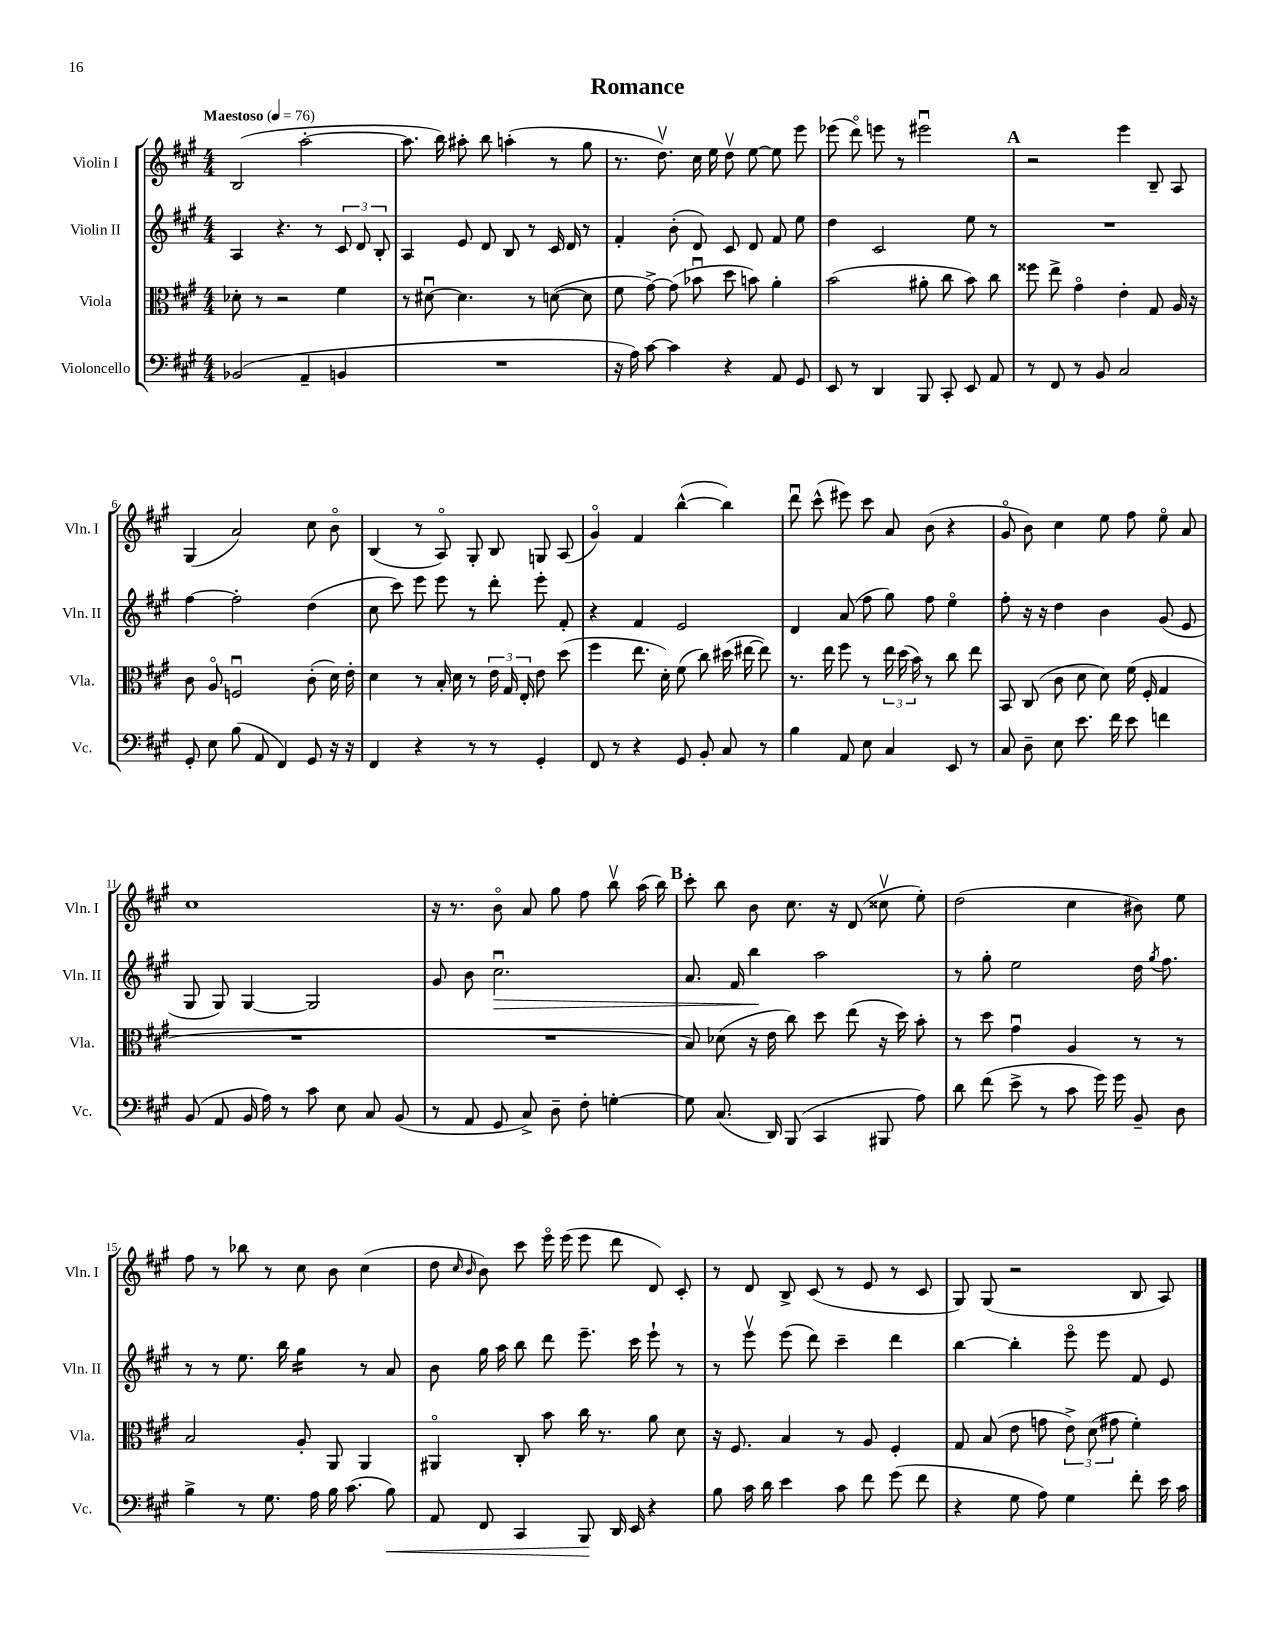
\header { title = "Romance" }
<<
\new StaffGroup <<
\new Staff = "s0" \with { instrumentName = "Violin I" shortInstrumentName = "Vln. I" } {
    \clef treble \key a \major \numericTimeSignature \time 4/4 \tempo "Maestoso" 4 = 76
    \autoBeamOff b2( a''2~-. |
    a''8. b''16) ais''8-. b''8 a''4-.( r8 gis''8 |
    r8. d''8.\upbow) cis''16 e''16 d''8\upbow e''8~ e''8 e'''8 |
    ees'''8( d'''8\flageolet) e'''8 r8 eis'''2\downbow |
    \mark \markup { \bold "A" } r2 e'''4 b8-- a8 |
    gis4( a'2) cis''8 b'8\flageolet |
    b4( r8 a8\flageolet) gis8-. b8 g8 a8( |
    gis'4\flageolet) fis'4 b''4~-^( b''4) |
    d'''8\downbow cis'''8-^( eis'''8) cis'''8 a'8 b'8( r4 |
    gis'8\flageolet b'8) cis''4 e''8 fis''8 e''8\flageolet a'8 |
    cis''1 |
    r16 r8. b'8\flageolet a'8 gis''8 fis''8 b''8\upbow a''16( b''16) |
    \mark \markup { \bold "B" } cis'''8-. b''8 b'8 cis''8. r16 d'8( cisis''8\upbow e''8-.) |
    d''2( cis''4 bis'8) e''8 |
    fis''8 r8 bes''8 r8 cis''8 b'8 cis''4( |
    d''8 \grace { cis''16 b'16 } b'8) cis'''8 e'''16\flageolet e'''16( e'''8 d'''8 d'8) cis'8-. |
    r8 d'8 b8-> cis'8( r8 e'8 r8 cis'8 |
    gis8) gis8( r2 b8 a8) \bar "|." |
}
\new Staff = "s1" \with { instrumentName = "Violin II" shortInstrumentName = "Vln. II" } {
    \clef treble \key a \major \numericTimeSignature \time 4/4
    \autoBeamOff a4 r4. r8 \tuplet 3/2 { cis'8 d'8 b8-. } |
    a4 e'8 d'8 b8 r8 cis'16 d'16 r8 |
    fis'4-. b'8-.( d'8) cis'8 d'8 fis'8 e''8 |
    d''4 cis'2 e''8 r8 |
    \mark \markup { \bold "A" } R1 |
    fis''4~ fis''2-. d''4( |
    cis''8 cis'''8) e'''8 e'''8 r8 d'''8-. e'''8-. fis'8-. |
    r4 fis'4 e'2 |
    d'4 a'8( fis''8 gis''8) fis''8 e''4\flageolet |
    fis''8-. r16 r16 d''4 b'4 gis'8( e'8 |
    gis8 gis8) gis4~ gis2 |
    gis'8 b'8 cis''2.\downbow\> |
    \mark \markup { \bold "B" } a'8. fis'16 b''4\! a''2 |
    r8 gis''8-. e''2 d''16 \acciaccatura { gis''8 } fis''8. |
    r8 r8 e''8. b''16 gis''4:16 r8 a'8 |
    b'8 gis''16 a''16 b''8 d'''8 e'''8.-- cis'''16 e'''8-! r8 |
    r8 e'''8\upbow e'''8( d'''8) cis'''4-- d'''4 |
    b''4~ b''4-. e'''8\flageolet e'''8 fis'8 e'8 \bar "|." |
}
\new Staff = "s2" \with { instrumentName = "Viola" shortInstrumentName = "Vla." } {
    \clef alto \key a \major \numericTimeSignature \time 4/4
    \autoBeamOff des'8-. r8 r2 fis'4 |
    r8 dis'8~\downbow dis'4. r8 d'8~( d'8 |
    fis'8 gis'8~->) gis'8( bes'8\downbow d''8 b'8) a'4-. |
    b'2( ais'8-. cis''8 b'8) cis''8 |
    \mark \markup { \bold "A" } fisis''8 e''8-> gis'4\flageolet e'4-. gis8 a16 r16 |
    cis'8 a8\flageolet f2\downbow cis'8-.( d'16) e'16-. |
    d'4 r8 b16-. d'16 r8 \tuplet 3/2 { e'16 gis16 e16-. } e'8 d''8( |
    fis''4 e''8. d'16-.) fis'8( cis''8) dis''16( eis''16~ eis''8) |
    r8. e''16 fis''8 r8 \tuplet 3/2 { e''16 d''16( b'16) } r8 cis''8 e''8 |
    b,8 cis8( cis'8 d'8 d'8) fis'16( fis16-. gis4 |
    R1 |
    R1 |
    \mark \markup { \bold "B" } b8) des'8( r16 e'16 cis''8) d''8 e''8( r16 d''16) b'8-. |
    r8 d''8 gis'4\downbow a4 r8 r8 |
    b2 a8-. a,8 a,4 |
    ais,4\flageolet cis8-. b'8 cis''16 r8. a'8 d'8 |
    r16 fis8. b4 r8 a8 fis4-. |
    gis8 b8( e'8 g'8 \tuplet 3/2 { e'8->) d'8( gis'8 } fis'4-.) \bar "|." |
}
\new Staff = "s3" \with { instrumentName = "Violoncello" shortInstrumentName = "Vc." } {
    \clef bass \key a \major \numericTimeSignature \time 4/4
    \autoBeamOff bes,2( a,4-- b,4 |
    R1 |
    r16 a16) cis'8~ cis'4 r4 a,8 gis,8 |
    e,8 r8 d,4 b,,8 cis,8-. e,8 a,8 |
    \mark \markup { \bold "A" } r8 fis,8 r8 b,8 cis2 |
    gis,8-. e8 b8( a,8 fis,4) gis,8 r16 r16 |
    fis,4 r4 r8 r8 gis,4-. |
    fis,8 r8 r4 gis,8 b,8-. cis8 r8 |
    b4 a,8 e8 cis4 e,8 r8 |
    cis8 d8-- e8 e'8. fis'16 e'8 f'4 |
    b,8( a,8 b,16 a16) r8 cis'8 e8 cis8 b,8( |
    r8 a,8 gis,8 cis8->) d8-- fis8-. g4~-. |
    \mark \markup { \bold "B" } g8 cis8.( d,16) b,,8( cis,4 bis,,8 a8) |
    d'8 fis'8( e'8-> r8 cis'8 gis'16) gis'16 b,8-- d8 |
    b4-> r8 gis8. a16 b16 cis'8.( b8\<) |
    a,8 fis,8 cis,4 b,,8\! d,16 e,16 r4 |
    b8 cis'16 d'16 e'4 cis'8 fis'8 gis'8( fis'8 |
    r4 gis8 a8) gis4 fis'8-. e'16 cis'16 \bar "|." |
}
>>
>>
